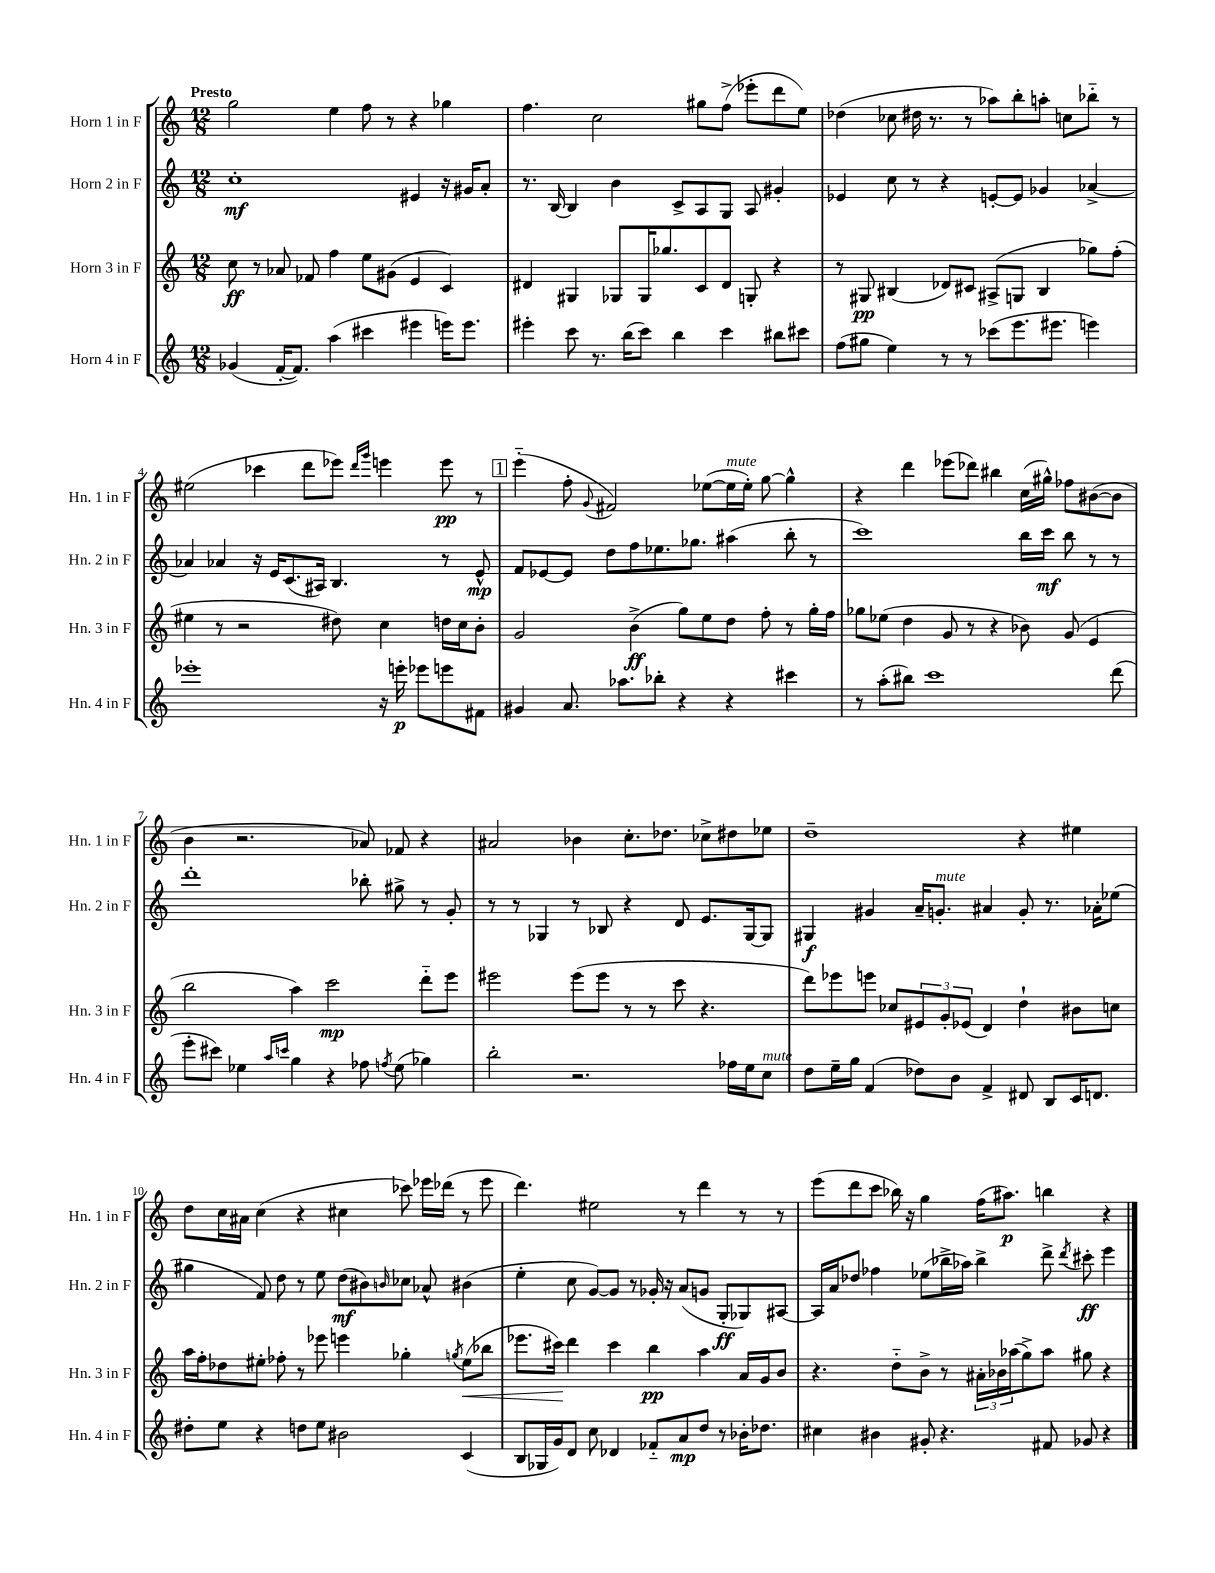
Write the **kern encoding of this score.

**kern	**kern	**kern	**kern
*staff4	*staff3	*staff2	*staff1
*clefG2	*clefG2	*clefG2	*clefG2
*k[]	*k[]	*k[]	*k[]
*M12/8	*M12/8	*M12/8	*M12/8
(4g-	8cc	1cc'	2gg
.	8r	.	.
[16f'	8a-	.	.
8.f])	.	.	.
.	8f-	.	.
(4aa	4ff	.	4ee
4ccc#	8ee	.	8ff
.	(8g#	.	8r
4eee#	4e	4e#	4r
16eee)	4c)	16r	4gg-
8.eee	.	16g#	.
.	.	8a'	.
=	=	=	=
4eee#'	4d#	8.r	4.ff
.	.	[16B	.
8ccc	4G#	4B]	.
8.r	.	.	2cc
.	8G-	4b	.
(16bb	.	.	.
8ccc)	16G-	.	.
.	8.gg-	.	.
4bb	.	8c^	.
.	8c	8A	8gg#
4ccc	8d#	8G	(8ff^
.	8G'	8A	8eee-'
8bb#	4r	4g#'	8ddd
8ccc#	.	.	8ee)
=	=	=	=
(8ff	8r	4e-	(4dd-
8gg#	8G#	.	.
4ee)	(4B#	8cc	8cc-
.	.	8r	16dd#
.	.	.	8.r
8r	8d-)	4r	.
8r	8c#	.	8r
(8ccc-	(8A#^	[8e'	8aa-)
8.eee	8G	8e]	8bb'
.	4B#	4g-	8aa'
8.eee#	.	.	.
.	.	.	8cc
4eee)	8gg-)	[4a-^	8bb-'~
.	(8ff'	.	8r
=	=	=	=
1eee-'	4ee#	4a-]	(2ee#
.	8r	4a-	.
.	2r	.	.
.	.	16r	4ccc-
.	.	16e	.
.	.	(8.c	.
.	.	.	8ddd
.	.	16A#)	.
.	8dd#)	4.B	8eee-)
.	.	.	16qqddd
.	.	.	16qqggg
16r	4cc	.	4eee
16eee'	.	.	.
8eee-	.	.	.
8eee	16dd	8r	8eee
.	16cc	.	.
8f#	8b'	8e^^	8r
=	=	=	=
4g#	2g	8f	(4eee'~
.	.	[8e-	.
8.a	.	8e-]	8ff'
.	.	.	8qqg
.	.	8dd	2f#)
8.aa-	.	.	.
.	(4b^	8ff	.
8bb-'	.	8.ee-	.
4r	8gg)	.	.
.	.	8.gg-	.
.	8ee	.	([8ee-
4r	8dd	(4aa#	16ee-]
.	.	.	16ee-')
.	8ff'	.	[8gg
4ccc#	8r	8bb'	4gg^^]
.	16gg'	8r	.
.	16ff	.	.
=	=	=	=
8r	8gg-	1ccc)	4r
(8aa'	(8ee-	.	.
8bb#)	4dd	.	4ddd
1ccc	.	.	.
.	8g	.	(8eee-
.	8r	.	8ddd-)
.	4r	.	4bb#
.	8b-)	16bb	(16cc
.	.	16ccc	16gg#^^)
.	(8g	8bb	8ff-
.	4e	8r	([8b#
(8ddd	.	8r	8b#]
=	=	=	=
8eee'	2bb	1ddd'	4b
8ccc#)	.	.	.
4ee-	.	.	2.r
16qqaa	.	.	.
16qqccc	.	.	.
4gg	4aa)	.	.
4r	2ccc	.	.
8ff-	.	8bb-'	8a-)
8qff	.	.	.
(8ee-	.	8gg#^	8f-
4gg-)	8ddd'~	8r	4r
.	8eee	8g'	.
=	=	=	=
2bb'	2eee#	8r	2a#
.	.	8r	.
.	.	4G-	.
2.r	(8eee#	8r	4b-
.	8eee#	8B-	.
.	8r	4r	8.cc'
.	8r	.	.
.	.	.	8.dd-
.	8ccc	8d	.
.	4.r	8.e	8cc-^
16ff-	.	.	8dd#
16ee	.	[16G-	.
8cc	.	8G-]	8ee-
=	=	=	=
8dd	8ddd)	4G#	1dd~
16ee~	8eee-	.	.
16gg	.	.	.
(4f	8eee	4g#	.
.	8cc-	.	.
8dd-)	12e#	16a~	.
.	.	8.g'	.
.	12g'	.	.
8b	.	.	.
.	(12e-	.	.
4f^	4d)	4a#	.
8d#	4dd`	8g'	4r
8B	.	8.r	.
16c	8b#	.	4ee#
8.d	.	16a-'	.
.	8cc	(8ee-	.
=	=	=	=
8dd#'	16aa	4gg#	8dd
.	16ff'	.	.
8ee	8dd-	.	16cc
.	.	.	16a#
4r	8ee#'	8f)	(4cc
.	8ff-'	8dd	.
8dd	8r	8r	4r
8ee	8eee-	8ee	.
2b#	4eee	(8dd	4cc#
.	.	8b#)	.
.	.	16qqb	.
.	4gg-'	8cc-	8ccc-)
.	.	8a-^^	16eee-
.	.	.	(16ddd-
.	8qgg	.	.
(4c	(8ee#	(4b#	8r
.	8bb-	.	8eee-
=	=	=	=
8B	8.eee-	4ee'	4.ddd)
16G-	.	.	.
16g)	16ccc#)	.	.
8d	4ddd	8cc	.
8cc	.	[8g)	2ee#
4d-	4ccc#	8g]	.
.	.	8r	.
8f-'~	4bb	16g-'	.
.	.	16r	.
8a	.	(8a	8r
8dd	4aa	8g	4ddd
8r	.	8G'	.
16b-'	16a	8G-)	8r
8.dd-	16g	.	.
.	8b	[8A#	8r
=	=	=	=
4cc#	4.r	16A#]	(8eee
.	.	16a	.
.	.	8dd-	8ddd
4b#	.	4ff-	8ccc
.	8dd'~	.	16bb-)
.	.	.	16r
8g#'	8b^	(8ee-	4gg
4.r	8r	16bb-^	.
.	.	16aa-)	.
.	24a#'	4bb-^	(16ff
.	24b-	.	.
.	.	.	8.aa#)
.	(24aa-	.	.
.	8gg^)	.	.
8f#	8aa-	8ddd^	4bb
.	.	8qddd	.
8g-	8gg#	8ccc#'	.
4r	4r	4eee	4r
==	==	==	==
*-	*-	*-	*-
